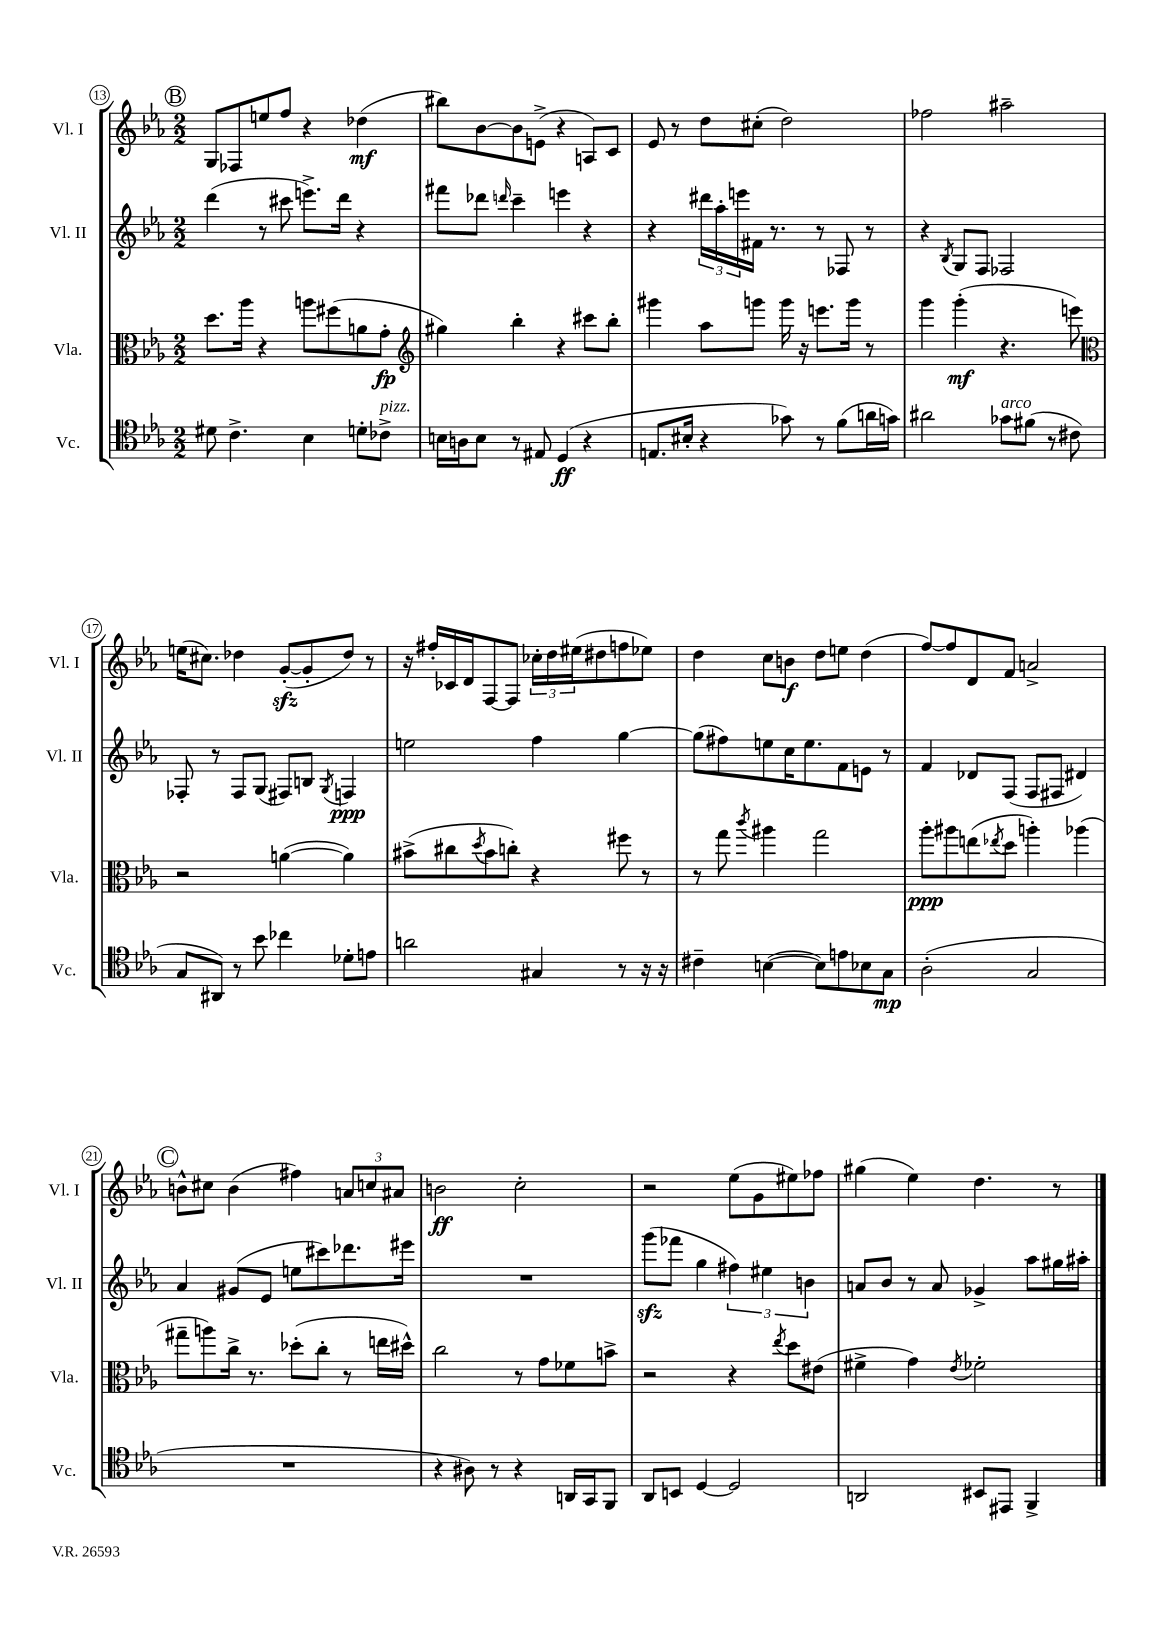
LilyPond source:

<<
\new StaffGroup <<
\new Staff = "s0" \with { instrumentName = "Vl. I" shortInstrumentName = "Vl. I" } {
    \clef treble \key ees \major \numericTimeSignature \time 2/2
    \mark \markup { \circle "B" } g8 fes8 e''8 f''8 r4 des''4\mf( |
    bis''8) bes'8~ bes'8 e'8->( r4 a8) c'8 |
    ees'8 r8 d''8 cis''8-.( d''2) |
    fes''2 ais''2-- |
    e''16( cis''8.) des''4 g'8~-.\sfz( g'8-. des''8) r8 |
    r16 fis''16-. ces'16 d'16 f8~ f8 \tuplet 3/2 { ces''16-. d''16 eis''16( } dis''8 f''8 ees''8) |
    d''4 c''8 b'8\f d''8 e''8 d''4( |
    f''8~) f''8 d'8 f'8 a'2-> |
    \mark \markup { \circle "C" } b'8-^ cis''8 b'4( fis''4) \tuplet 3/2 { a'8 c''8 ais'8 } |
    b'2\ff c''2-. |
    r2 ees''8( g'8 eis''8) fes''8 |
    gis''4( ees''4) d''4. r8 \bar "|." |
}
\new Staff = "s1" \with { instrumentName = "Vl. II" shortInstrumentName = "Vl. II" } {
    \clef treble \key ees \major \numericTimeSignature \time 2/2
    \mark \markup { \circle "B" } d'''4( r8 cis'''8 e'''8.->) d'''16 r4 |
    fis'''8 des'''8 \grace { d'''16 } c'''4-- e'''4 r4 |
    r4 \tuplet 3/2 { dis'''16 aes''16-. e'''16 } fis'16 r8. r8 fes8 r8 |
    r4 \acciaccatura { bes8 } g8 f8 fes2 |
    fes8-. r8 fes8 g8( fis8) b8 \acciaccatura { g8 } f4\ppp |
    e''2 f''4 g''4~ |
    g''8( fis''8) e''8 c''16 e''8. f'8 e'8 r8 |
    f'4 des'8 f8( f8 fis8 dis'4) |
    \mark \markup { \circle "C" } aes'4 gis'8( ees'8 e''8 cis'''8) des'''8. eis'''16 |
    R1 |
    g'''8\sfz( fes'''8 g''4 \tuplet 3/2 { fis''4) eis''4 b'4 } |
    a'8 bes'8 r8 a'8 ges'4-> aes''8 gis''16 ais''16-. \bar "|." |
}
\new Staff = "s2" \with { instrumentName = "Vla." shortInstrumentName = "Vla." } {
    \clef alto \key ees \major \numericTimeSignature \time 2/2
    \mark \markup { \circle "B" } d''8. aes''16 r4 a''8 fis''8( a'8 g'8-.\fp |
    \clef treble gis''4) bes''4-. r4 cis'''8 bes''8-. |
    gis'''4 aes''8 g'''8 g'''16 r16 e'''8. g'''16 r8 |
    g'''4 g'''4-.\mf( r4. e'''8) |
    \clef alto r2 a'4~( a'4) |
    bis'8->( cis''8 \acciaccatura { d''8 } bis'8 c''8-.) r4 fis''8 r8 |
    r8 g''8 \acciaccatura { c'''8 } ais''4 g''2 |
    aes''8-.\ppp ais''8 e''8( \acciaccatura { ees''8 } d''8 a''4-.) aes''4( |
    \mark \markup { \circle "C" } gis''8-- a''8) c''16-> r8. des''8-.( c''8-. r8 e''16 dis''16-^) |
    c''2 r8 g'8 fes'8 b'8-> |
    r2 r4 \acciaccatura { ees''8 } d''8 eis'8( |
    fis'4-> g'4) \acciaccatura { ees'8 } fes'2-. \bar "|." |
}
\new Staff = "s3" \with { instrumentName = "Vc." shortInstrumentName = "Vc." } {
    \clef tenor \key ees \major \numericTimeSignature \time 2/2
    \mark \markup { \circle "B" } dis'8 c'4.-> bes4 d'8-. ces'8->^\markup { \italic "pizz." } |
    b16 a16 b8 r8 eis8 d4\ff( r4 |
    e8. bis16-. r4 ges'8) r8 f'8( a'16 g'16) |
    ais'2 ges'8^\markup { \italic "arco" } fis'8( r8 cis'8 |
    g8 ais,8) r8 bes'8 ces''4 des'8-. e'8 |
    a'2 gis4 r8 r16 r16 |
    cis'4-- b4~( b8) e'8 bes8 g8\mp |
    aes2-.( g2 |
    \mark \markup { \circle "C" } R1 |
    r4 ais8) r8 r4 a,16 g,16 f,8 |
    aes,8 b,8 d4~ d2 |
    a,2 bis,8 eis,8 f,4-> \bar "|." |
}
>>
>>
\layout { \context { \Score currentBarNumber = #13 \override BarNumber.stencil = #(make-stencil-circler 0.1 0.3 ly:text-interface::print) } }
